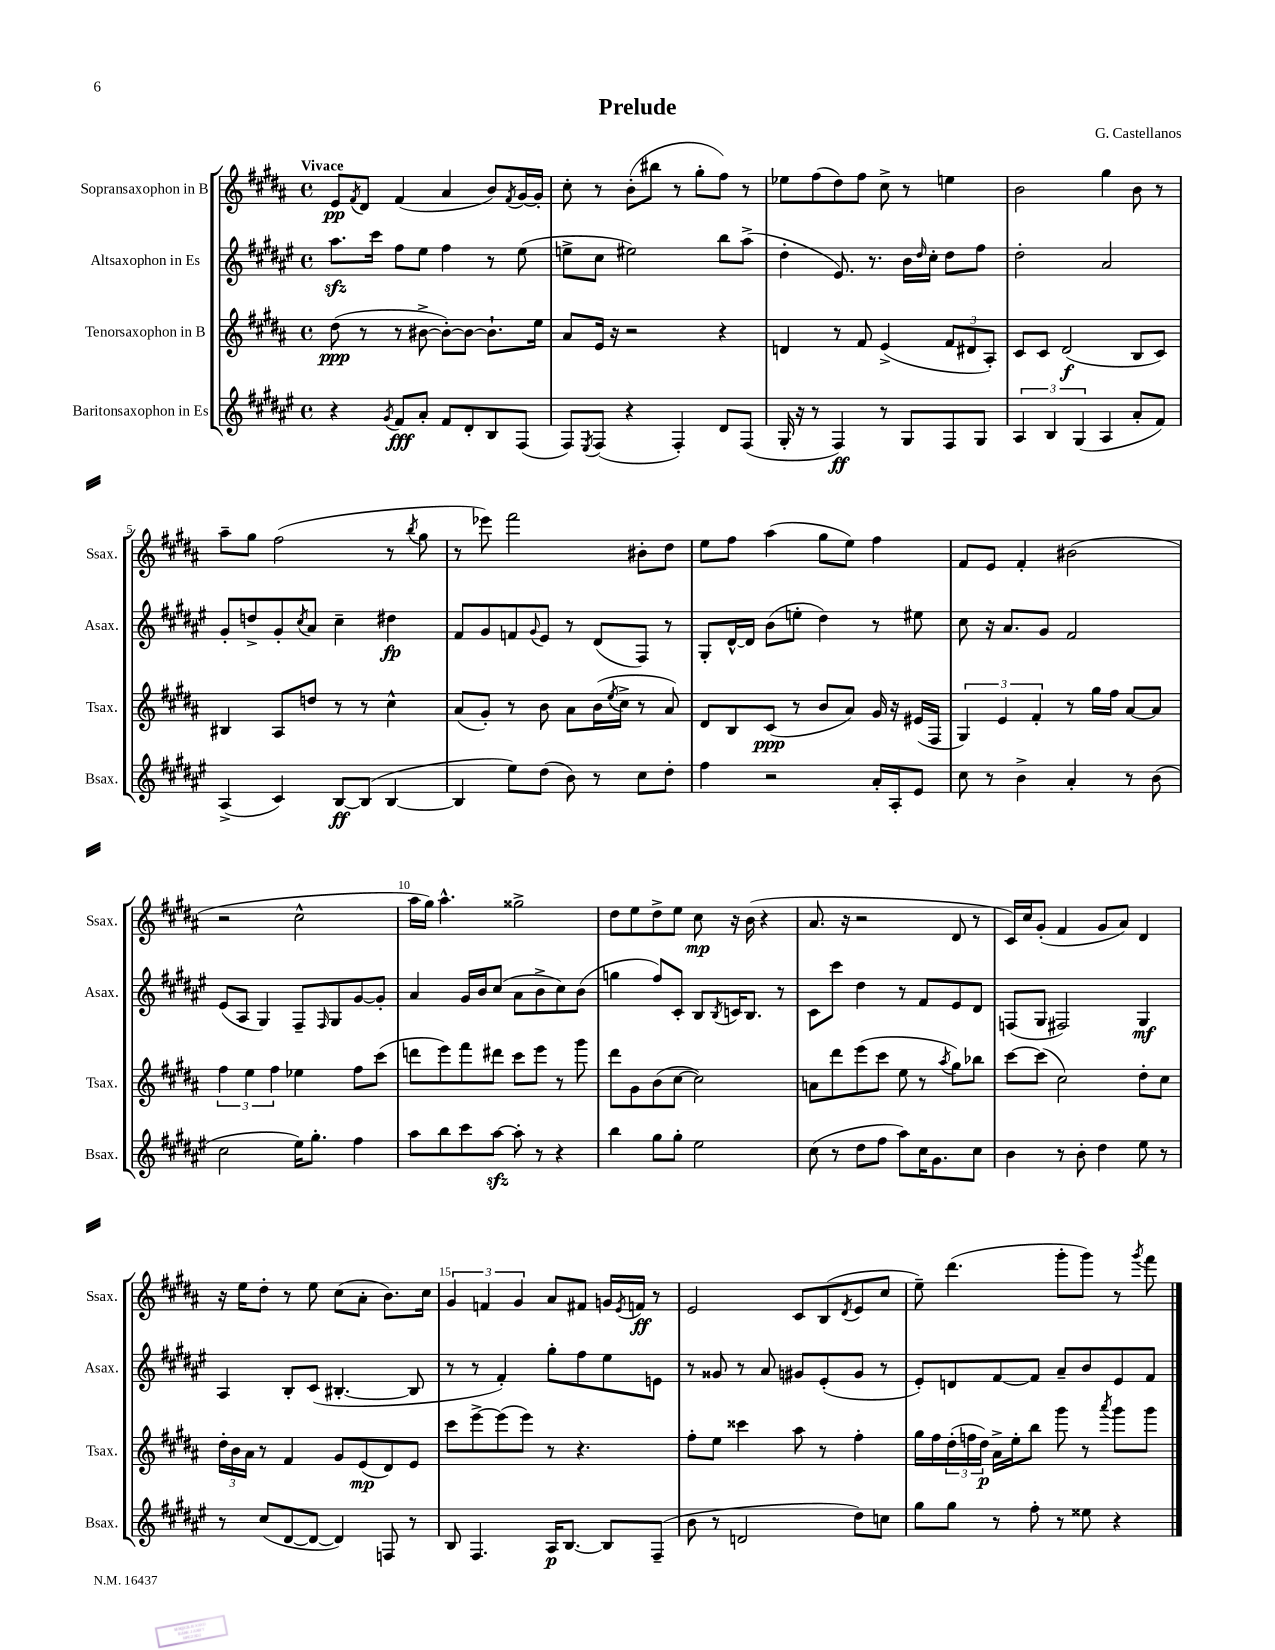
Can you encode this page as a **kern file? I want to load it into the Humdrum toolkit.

**kern	**kern	**kern	**kern
*staff4	*staff3	*staff2	*staff1
*clefG2	*clefG2	*clefG2	*clefG2
*k[f#c#g#d#a#e#]	*k[f#c#g#d#a#]	*k[f#c#g#d#a#e#]	*k[f#c#g#d#a#]
*M4/4	*M4/4	*M4/4	*M4/4
*met(c)	*met(c)	*met(c)	*met(c)
4r	(8dd#	8.aa#	8e
.	.	.	8qf#
.	8r	.	8d#
.	.	16ccc#	.
8qg#	.	.	.
8f#	8r	8ff#	(4f#
8a#'	[8b#^	8ee#	.
8f#	8b#'_)	4ff#	4a#
8d#'	8b#_	.	.
8B	8.b#`]	8r	8b)
.	.	.	8qf#
(8F#	.	(8ee#	[16g#
.	16ee	.	16g#']
=	=	=	=
8F#)	8a#	8ee^	8cc#'
8qE#	.	.	.
(8F#	16e	8cc#	8r
.	16r	.	.
4r	2r	2ee#)	(8b'
.	.	.	8bb#
4F#')	.	.	8r
.	.	.	8gg#'
8d#	4r	8bb	8ff#)
(8F#	.	(8aa#^	8r
=	=	=	=
16G#'	4d	4dd#'	8ee-
16r	.	.	.
8r	.	.	(8ff#
4F#)	8r	8.e#)	8dd#)
.	8f#	.	8ff#
.	.	8.r	.
8r	(4e^	.	8cc#^
8G#	.	16b	8r
.	.	16qqdd#	.
.	.	16cc#'	.
8F#	12f#	8dd#	4ee
.	12d#	.	.
8G#	.	8ff#	.
.	12A#')	.	.
=	=	=	=
6A#	8c#	2dd#'	2b
.	8c#	.	.
6B	.	.	.
.	(2d#	.	.
(6G#	.	.	.
4A#	.	2a#	4gg#
8a#'	8B	.	8b
8f#)	8c#)	.	8r
=	=	=	=
(4A#^	4B#	8g#'	8aa#~
.	.	8dd^	8gg#
4c#)	8A#	8g#'	(2ff#
.	.	8qcc#	.
.	8dd	8a#	.
[8B	8r	4cc#~	.
(8B]	8r	.	.
[4B	4cc#^^	4dd#	8r
.	.	.	8qbb
.	.	.	8gg#
=	=	=	=
4B]	(8a#	8f#	8r
.	8g#')	8g#	8eee-)
8ee#)	8r	8f	2fff#
.	.	8qqg#	.
(8dd#	8b	8e#	.
8b)	8a#	8r	.
8r	(16b	(8d#	.
.	8qee	.	.
.	16cc#^	.	.
8cc#	8r	8F#)	8b#'
8dd#'	8a#)	8r	8dd#
=	=	=	=
4ff#	8d#	8G#'	8ee
.	8B	[16d#^^	8ff#
.	.	16d#]	.
2r	(8c#	(8b	(4aa#
.	8r	8ee'	.
.	8b	4dd#)	8gg#
.	8a#)	.	8ee)
16a#'	16g#	8r	4ff#
16A#'	16r	.	.
8e#	(16e#	8ee#	.
.	16F#	.	.
=	=	=	=
8cc#	6G#)	8cc#	8f#
8r	.	16r	8e
.	6e	.	.
.	.	8.a#	.
4b^	.	.	4f#'
.	6f#'	.	.
.	.	8g#	.
4a#'	8r	2f#	(2b#
.	16gg#	.	.
.	16ff#	.	.
8r	[8a#	.	.
(8b	8a#]	.	.
=	=	=	=
2cc#	6ff#	(8e#	2r
.	.	8A#	.
.	6ee	.	.
.	.	4G#)	.
.	6ff#	.	.
16ee#)	4ee-	8F#~	2cc#^^
8.gg#'	.	.	.
.	.	16qqF#	.
.	.	8G#	.
4ff#	8ff#	[8g#	.
.	(8ccc#	8g#']	.
=	=	=	=
8aa#	8ddd	4a#	16aa#
.	.	.	16gg#)
8bb	8eee)	.	4.aa#^^
8ccc#	8fff#	16g#	.
.	.	16b	.
[8aa#	8ddd#	(8cc#	.
8aa#']	8ccc#	8a#	2gg##^
8r	8eee	8b^	.
4r	8r	8cc#)	.
.	8ggg#	(8b	.
=	=	=	=
4bb	8ddd#	4gg	8dd#
.	8g#	.	8ee
8gg#	(8b	8ff#)	8dd#^
8gg#'	[8cc#	8c#'	8ee
2ee#	2cc#])	8B	8cc#
.	.	8qB	.
.	.	16c	16r
.	.	8.B	(16b
.	.	.	4r
.	.	8r	.
=	=	=	=
(8cc#	8a	8c#	8.a#
8r	8ddd#	8ccc#	.
.	.	.	16r
8dd#	(8eee	4dd#	2r
8ff#	8ccc#	.	.
8aa#)	8ee	8r	.
16cc#	8r	8f#	.
8.g#	.	.	.
.	8qaa#	.	.
.	8gg#)	8e#	8d#
8cc#	8bb-	8d#	8r
=	=	=	=
4b	[8ccc#	(8F	16c#)
.	.	.	16cc#
.	(8ccc#]	8G#	(8g#'
8r	2cc#)	2F#)	4f#
8b'	.	.	.
4dd#	.	.	8g#
.	.	.	8a#)
8ee#	8dd#'	4G#	4d#
8r	8cc#	.	.
=	=	=	=
8r	24dd#'	4A#	16r
.	24b	.	.
.	.	.	16ee
.	24a#	.	.
(8cc#	8r	.	8dd#'
[8d#	4f#	8B'	8r
8d#_	.	(8c#	8ee
4d#])	8g#	[4.B#'	(8cc#
.	(8e	.	8a#'
8F	8d#)	.	8.b)
8r	8e	8B#]	.
.	.	.	16cc#
=	=	=	=
8B	8ccc#	8r	6g#
4.F#	[8eee^	8r	.
.	.	.	6f
.	(8eee]	4f#')	.
.	.	.	6g#
.	8eee)	.	.
16A#	8r	8gg#'	8a#
[8.B	.	.	.
.	4.r	8ff#	8f#
8B]	.	8ee#	16g
.	.	.	8qe
.	.	.	16f
(8F#~	.	8e	8r
=	=	=	=
8b	8ff#'	8r	2e
8r	8ee	8g##	.
2d	4ccc##	8r	.
.	.	8a#	.
.	8aa#	8g#	8c#
.	8r	(8e#'	(8B
.	.	.	8qd#
8dd#)	4ff#'	8g#	8e
8cc	.	8r	8cc#
=	=	=	=
8gg#	16gg#	8e#')	8ee~)
.	16ff#	.	.
8gg#	(24dd#'	8d	(4.ddd#
.	24ff	.	.
.	24dd#)	.	.
8r	16a#^	[8f#	.
.	16ee'	.	.
8ff#'	8bb	8f#]	.
8r	8ggg#	8a#~	8ggg#'
8ee##	8r	8b	8ggg#)
.	8qaaa#	.	.
4r	8ggg#	8e#	8r
.	.	.	8qggg#
.	8ggg#	8f#	8fff#
==	==	==	==
*-	*-	*-	*-
